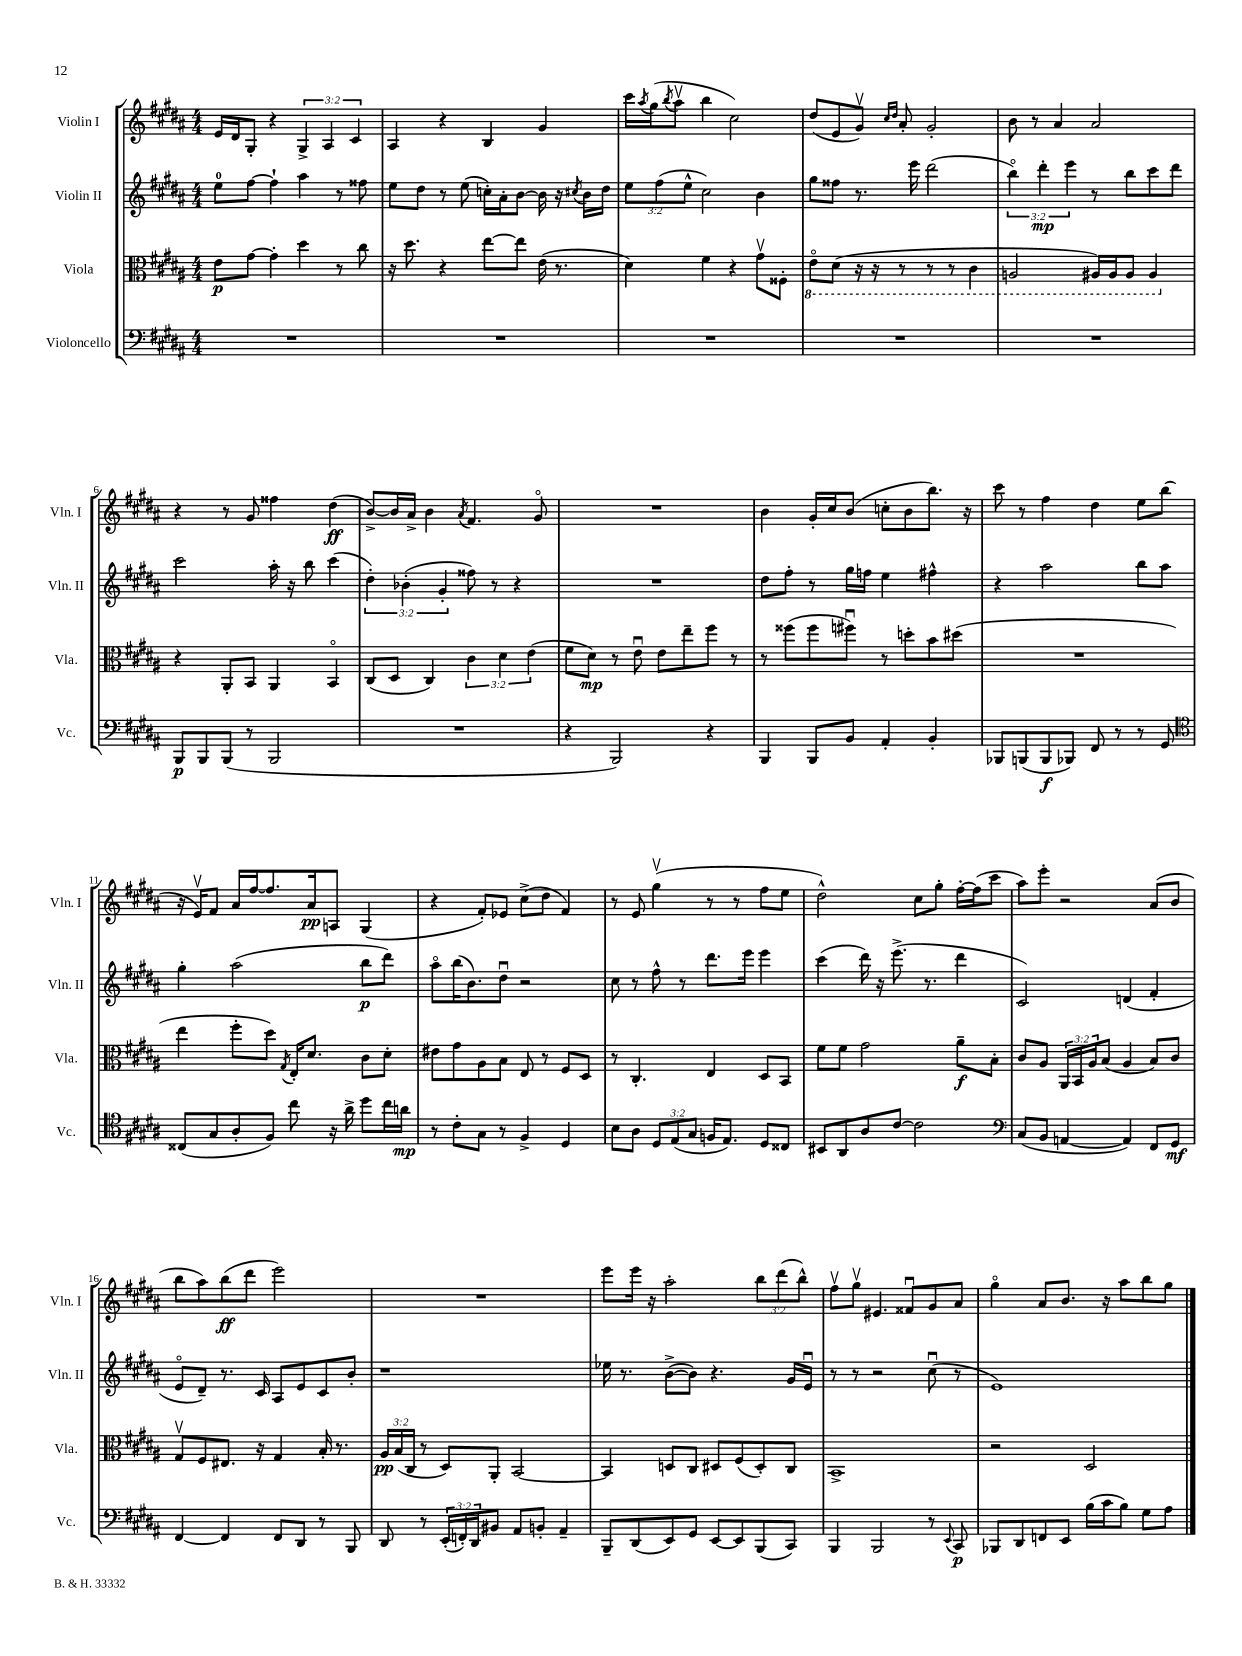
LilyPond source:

<<
\new StaffGroup <<
\new Staff = "s0" \with { instrumentName = "Violin I" shortInstrumentName = "Vln. I" } {
    \clef treble \key b \major \numericTimeSignature \time 4/4 \override Staff.TupletNumber.text = #tuplet-number::calc-fraction-text
    e'16 dis'16 gis8-. r4 \tuplet 3/2 { gis4-> ais4 cis'4 } |
    ais4 r4 b4 gis'4 |
    cis'''16 \acciaccatura { ais''8 } gis''16( \acciaccatura { b''8 } ais''8\upbow b''4 cis''2) |
    dis''8( e'8 gis'8\upbow) \grace { cis''16 dis''16 } ais'8-. gis'2-. |
    b'8 r8 ais'4 ais'2 |
    r4 r8 gis'8 fisis''4 dis''4\ff( |
    b'8~->) b'16 ais'16-> b'4 \acciaccatura { ais'8 } fis'4. gis'8\flageolet |
    R1 |
    b'4 gis'16-. cis''16 b'8( c''8-. b'8 b''8.) r16 |
    cis'''8 r8 fis''4 dis''4 e''8 b''8( |
    r16 e'16\upbow) fis'8 ais'16 fis''16~ fis''8. ais'16\pp a8 gis4( |
    r4 fis'8-.) ees'8 cis''8->( dis''8 fis'4) |
    r8 e'8 gis''4\upbow( r8 r8 fis''8 e''8 |
    dis''2-^) cis''8 gis''8-. fis''16~-. fis''16( cis'''8 |
    ais''8) e'''8-. r2 ais'8( b'8 |
    b''8 ais''8) b''8\ff( dis'''8 e'''2) |
    R1 |
    e'''8 e'''16 r16 ais''2-. \tuplet 3/2 { b''8 dis'''8( b''8-^) } |
    fis''8\upbow gis''8\upbow eis'4. fisis'8\downbow gis'8 ais'8 |
    gis''4\flageolet ais'8 b'8. r16 ais''8 b''8 gis''8 \bar "|." |
}
\new Staff = "s1" \with { instrumentName = "Violin II" shortInstrumentName = "Vln. II" } {
    \clef treble \key b \major \numericTimeSignature \time 4/4 \override Staff.TupletNumber.text = #tuplet-number::calc-fraction-text
    e''8-0 fis''8~ fis''4-! ais''4 r8 fisis''8 |
    e''8 dis''8 r8 e''8( c''16-.) ais'16-. b'8~ b'16 r16 \acciaccatura { cis''8 } b'16 dis''16 |
    \tuplet 3/2 { e''8 fis''8( e''8-^ } cis''2) b'4 |
    gis''8 fisis''8 r8. e'''16 dis'''2( |
    \tuplet 3/2 { b''4\flageolet) dis'''4-.\mp e'''4 } r8 b''8 cis'''8 dis'''8 |
    cis'''2 ais''16-. r16 b''8 cis'''4( |
    \tuplet 3/2 { dis''4-.) bes'4-.( gis'4-. } fisis''8) r8 r4 |
    R1 |
    dis''8 fis''8-. r8 gis''16 f''16 e''4 fis''4-^ |
    r4 ais''2 b''8 ais''8 |
    gis''4-. ais''2( b''8\p dis'''8) |
    ais''8\flageolet b''16( b'8.) dis''8\downbow r2 |
    cis''8 r8 fis''8-^ r8 dis'''8. e'''16 e'''4 |
    cis'''4( dis'''16) r16 e'''8.->( r8. dis'''4 |
    cis'2) d'4( fis'4-. |
    e'8\flageolet dis'8--) r8. cis'16 ais8 e'8 cis'8 b'8-. |
    r1 |
    ees''16 r8. b'8~->( b'8) r4. gis'16 e'16\downbow |
    r8 r8 r2 cis''8\downbow( r8 |
    e'1) \bar "|." |
}
\new Staff = "s2" \with { instrumentName = "Viola" shortInstrumentName = "Vla." } {
    \clef alto \key b \major \numericTimeSignature \time 4/4 \override Staff.TupletNumber.text = #tuplet-number::calc-fraction-text
    e'8\p gis'8~ gis'4-. dis''4 r8 cis''8 |
    r16 dis''8. r4 e''8~ e''8 e'16( r8. |
    dis'4) fis'4 r4 gis'8\upbow fisis8-. |
    \ottava #-1 e8\flageolet dis8( r16 r16 r8 r8 r8 cis4 |
    a,2 ais,16) ais,16 ais,8 ais,4 \ottava #0 |
    r4 ais,8-. b,8 ais,4 b,4\flageolet |
    cis8( dis8 cis4) \tuplet 3/2 { cis'4 dis'4 e'4( } |
    fis'8 dis'8\mp) r8 e'8\downbow e'8 e''8-- fis''8 r8 |
    r8 fisis''8( fisis''8 fis''8\downbow) r8 d''8-. b'8 dis''8( |
    R1 |
    e''4 fis''8-. dis''8) \acciaccatura { gis8 } e16-. dis'8. cis'8 dis'8-. |
    eis'8 gis'8 ais8 b8 e8 r8 fis8 dis8 |
    r8 cis4.-. e4 dis8 b,8 |
    fis'8 fis'8 gis'2 ais'8--\f b8-. |
    cis'8 ais8 \tuplet 3/2 { ais,16 b,16 ais16 } b8( ais4 b8) cis'8 |
    gis8\upbow fis8 eis8. r16 gis4 b16-. r8. |
    \tuplet 3/2 { ais16\pp b16( cis16 } r8 dis8) ais,8-. b,2~ |
    b,4 d8 cis8 dis8 fis8( dis8-.) cis8 |
    b,1-> |
    r2 dis2 \bar "|." |
}
\new Staff = "s3" \with { instrumentName = "Violoncello" shortInstrumentName = "Vc." } {
    \clef bass \key b \major \numericTimeSignature \time 4/4 \override Staff.TupletNumber.text = #tuplet-number::calc-fraction-text
    R1 |
    R1 |
    R1 |
    R1 |
    R1 |
    b,,8\p b,,8 b,,8( r8 b,,2 |
    R1 |
    r4 b,,2) r4 |
    b,,4 b,,8 b,8 ais,4-. b,4-. |
    bes,,8 b,,8( b,,8\f bes,,8) fis,8 r8 r8 gis,8 |
    \clef tenor cisis8( gis8 ais8-. fis8) cis''8 r16 ais'16-> dis''8 cis''16 a'16\mp |
    r8 cis'8-. gis8 r8 fis4-> dis4 |
    b8 ais8 \tuplet 3/2 { dis8 e8( gis8 } f16 e8.) dis8 cisis8 |
    bis,8 ais,8 ais8 cis'8~ cis'2 |
    \clef bass cis8( b,8 a,4~ a,4) fis,8 gis,8\mf |
    fis,4~ fis,4 fis,8 dis,8 r8 b,,8 |
    dis,8 r8 \tuplet 3/2 { e,16-.( f,16-.) dis,16 } bis,8 ais,8 b,8-. ais,4-- |
    b,,8-- dis,8( e,8) gis,8 e,8~ e,8 b,,8( cis,8) |
    b,,4 b,,2 r8 \appoggiatura { e,8 } cis,8\p |
    bes,,8 dis,8 f,8 e,8 b16( cis'16 b8) gis8 ais8 \bar "|." |
}
>>
>>
